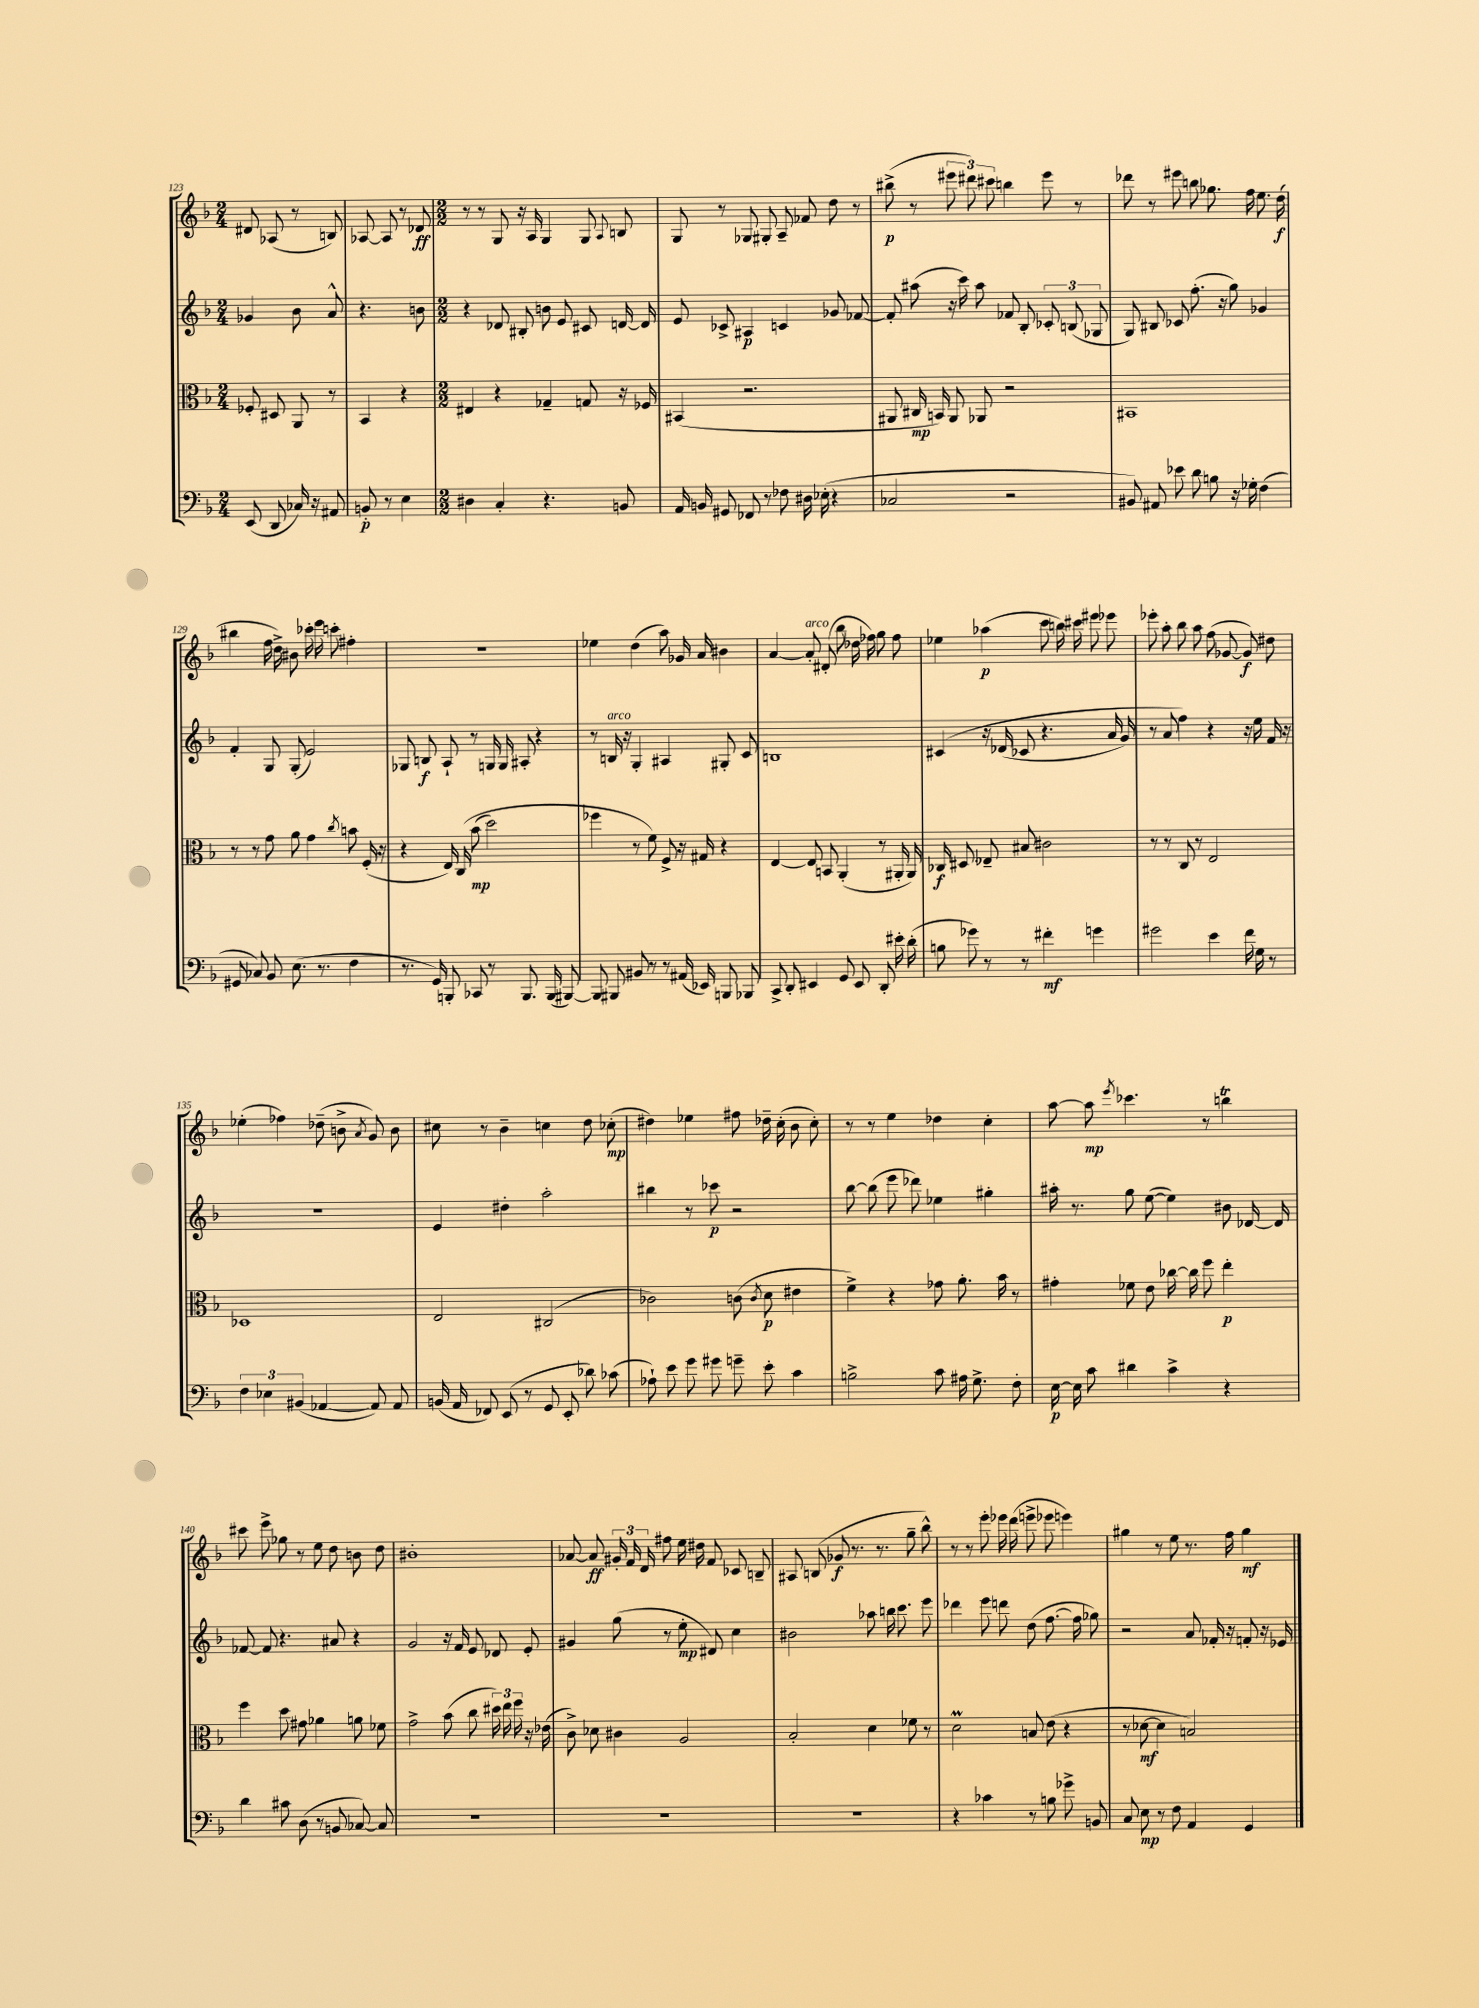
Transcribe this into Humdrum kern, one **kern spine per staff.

**kern	**kern	**kern	**kern
*staff4	*staff3	*staff2	*staff1
*clefF4	*clefC3	*clefG2	*clefG2
*k[b-]	*k[b-]	*k[b-]	*k[b-]
*M2/4	*M2/4	*M2/4	*M2/4
(8EE/	8F-'/	4g-/	8d#/
8DD/	8D#/	.	(8A-/
16C-/)	8AA/	8b-\	8r
16r	.	.	.
8AA#/	8r	8a^^/	8B/)
=	=	=	=
8BB'/	4BB-/	4.r	[8A-/
8r	.	.	8A-/]
4E\	4r	.	8r
.	.	8b\	8d-/
=	=	=	=
*M2/2	*M2/2	*M2/2	*M2/2
4D#\	4E#/	4r	8r
.	.	.	8r
4C'/	4r	8d-/	8G/
.	.	8B#'/	16r
.	.	.	16A/
4.r	4G-~/	8b\	4G/
.	.	8e/	.
.	8G/	8c#/	8G/
.	.	.	8qqA/
8BB/	16r	[16d/	8B/
.	16F-/	16d/]	.
=	=	=	=
16AA/	(4BB#/	8e/	8G/
16BB/	.	.	.
8GG#/	.	8c-^/	8r
8FF-/	2.r	4A#/	8G-/
8r	.	.	8G#'/
8F-\	.	4c/	8A~/
16D#\	.	.	8f-/
(16E-'\	.	.	.
4r	.	8g-/	8dd\
.	.	[8f-/	8r
=	=	=	=
2C-/	8AA#/	8f-'/]	(8bb#^\
.	16C#/	(8aa#\	8r
.	16BB/)	.	.
.	8AA#/	16r	12eee#\
.	.	16ccc\)	.
.	.	.	12ddd#\)
.	8AA-/	8aa#\	.
.	.	.	12ccc#\
2r	2r	8f-/	4bb\
.	.	8B-'/	.
.	.	12c-'/	8eee#\
.	.	(12B/	.
.	.	.	8r
.	.	12G-/	.
=	=	=	=
8BB#/)	1BB#	8G/)	8ddd-\
8AA#/	.	8B#/	8r
8e-\	.	8c-/	8eee#\
8d\	.	(8.ff'\	8bb\
8B\	.	.	8.gg-\
.	.	16r	.
16r	.	8gg\)	.
16G-'\	.	.	16ff\
(4F\	.	4g-/	8.ee\
.	.	.	(16dd\
=	=	=	=
8GG#/	8r	4f'/	4bb#\
8C-/)	8r	.	.
8BB-/	8g\	8G/	16ff\
.	.	.	16dd^\)
(8.E\	8a\	(8G'/	8b#\
.	4g\	2e/)	16ccc-'\
8.r	.	.	16eee\
.	.	.	8ccc'\
.	8qcc/	.	.
4F\	8b\	.	4ff#'\
.	(16F'/	.	.
.	16r	.	.
=	=	=	=
8.r	4r	8G-/	1r
.	.	8B/	.
16GG/)	.	.	.
8BBB'/	16E/)	8A`/	.
.	&(16C/	.	.
8CC-/	(8b-\	8r	.
8r	2dd\)	16G/	.
.	.	16G/	.
8.BBB/	.	8A#'/	.
.	.	4r	.
(16BBB/	.	.	.
[8BBB#/)	.	.	.
=	=	=	=
8BBB#/]	4ff-\	8r	4ee-\
8BBB#/	.	16B/	.
.	.	16r	.
8BB#/	8r	4G'/	(4dd\
8r	8f\&)	.	.
8r	8F^/	4A#/	8aa\)
(16AA#/	16r	.	16g-/
16EE-/)	16G#/	.	16a/
8BBB/	4r	8G#'/	4b#\
8BBB-/	.	8c/	.
=	=	=	=
8CC^/	[4E/	1B	[4a/
8DD'/	.	.	.
4EE#/	8E/]	.	8a'/]
.	8BB/	.	(8d#'/
8GG/	(4AA'/	.	8bb-\
8EE#/	.	.	16dd-\
.	.	.	16ff-\)
8DD'/	8r	.	8gg\
16e#'\	16AA#'/	.	8ff-\
(16d'\	16AA#/)	.	.
=	=	=	=
8B\	16C-/	&(4c#/	4ee-\
.	8.D#/	.	.
8g-\)	.	.	.
8r	8E-~/	16r	(4aa-\
.	.	(16d-/	.
8r	8B#/	8c-/	.
4f#'\	2c#\	4.r	8ccc\
.	.	.	16bb\)
.	.	.	16ccc#\
4g\	.	.	8eee#\
.	.	16a/	8eee-\
.	.	16g/)	.
=	=	=	=
2g#\	8r	8r	8eee-'\
.	8r	8a/	8aa'\
.	8C/	4ff\&)	8bb-\
.	8r	.	8aa\
4e\	2E/	4r	(8ff\
.	.	.	[8g-/
16f\	.	16r	8g-/])
16G\	.	16ee\	.
8r	.	16f/	8dd#\
.	.	16r	.
=	=	=	=
6F\	1D-	1r	(4ee-'\
6E-\	.	.	.
.	.	.	4ff-\)
(6BB#/	.	.	.
[4AA-/	.	.	(8dd-~\
.	.	.	8b^\
.	.	.	8qa/
8AA-/])	.	.	8g/)
8AA-/	.	.	8b\
=	=	=	=
(16BB/	2E/	4e/	8cc#\
16AA/	.	.	.
8FF-/)	.	.	8r
(8EE/	.	4dd#'\	4b-~\
8r	.	.	.
8GG/	(2C#/	2aa'\	4cc\
8EE'/	.	.	.
8d-\)	.	.	8dd\
(8c-\	.	.	(8cc-'\
=	=	=	=
8A-`\)	2c-\)	4bb#\	4dd#\)
8e\	.	.	.
8g\	.	8r	4ee-\
8g#\	.	8ccc-\	.
8g~\	(8c\	2r	8ff#\
.	8qc/	.	.
8e'\	8d\	.	16dd-~\
.	.	.	(16cc'\
4c\	4e#\	.	8b-\
.	.	.	8cc'\)
=	=	=	=
2B^\	4f^\)	[8bb-\	8r
.	.	(8bb-\]	8r
.	4r	8eee\	4ee\
.	.	8ddd-\)	.
8c\	8g-\	4ee-\	4dd-\
16A#\	8.a'\	.	.
8.G^\	.	.	.
.	.	4gg#'\	4cc'\
.	16b-\	.	.
8F'\	8r	.	.
=	=	=	=
[16E\	4g#'\	16aa#'\	[8aa\
16E\]	.	8.r	.
8c\	.	.	8aa\]
.	.	.	8qeee/
4d#\	8f-\	8gg\	4.ccc-\
.	8e\	([8ee\	.
4c^\	[16cc-\	4ee\])	.
.	16cc-\]	.	.
.	8ff\	.	8r
4r	4ee'\	8b#\	4bb\
.	.	[16d-/	.
.	.	16d-/]	.
=	=	=	=
4d\	4ff\	[8f-/	8ccc#\
.	.	8f-/]	8eee^\
8c#\	8dd\	4.r	8gg-\
(8D\	8g#\	.	8r
8r	4a-\	.	8ee\
8BB/	.	8a#/	8dd\
[8C-/)	8a\	4r	8b\
8C-/]	8f-\	.	8dd\
=	=	=	=
1r	2g^\	2g/	1b#'
.	(8b-\	16r	.
.	.	16f/	.
.	8cc\	8e/	.
.	24dd#\)	8d-/	.
.	24ee\	.	.
.	24ff\	.	.
.	16r	8e'/	.
.	(16e-\	.	.
=	=	=	=
1r	8c^\)	4g#/	[8a-/
.	8d-\	.	8a-/]
.	4c#\	(8gg\	24g#'/
.	.	.	24f/
.	.	.	24d/
.	.	8r	8ff#\
.	2A/	8ee'\	16ee\
.	.	.	16dd#\
.	.	8d#/)	8f/
.	.	4cc\	8c-/
.	.	.	8B~/
=	=	=	=
1r	2B-'/	2b#\	8A#/
.	.	.	(8B/
.	.	.	8g-/
.	.	.	8.r
.	4d\	8aa-\	.
.	.	.	8.r
.	.	16bb\	.
.	.	8.ccc\	.
.	8f-\	.	8gg~\
.	8r	8eee\	8bb-^^\)
=	=	=	=
4r	2d\	4ddd-\	8r
.	.	.	8r
4c-\	.	8eee\	8eee'\
.	.	8ddd\	16eee-\
.	.	.	(16ddd\
8r	8B/	(8dd\	8eee^\
8B\	(8e\	[8.ff\	8eee-\
8g-^\	4r	.	4eee\)
.	.	16ff\]	.
8BB/	.	8gg-\)	.
=	=	=	=
8C/	8r	2r	4gg#\
8E\	[8d-\	.	.
8r	4d-\]	.	8r
8F\	.	.	8ee\
4AA/	2B/)	8a/	8.r
.	.	16f-'/	.
.	.	16r	16ff\
4GG/	.	8f'/	4gg#\
.	.	16r	.
.	.	16e-/	.
==	==	==	==
*-	*-	*-	*-
